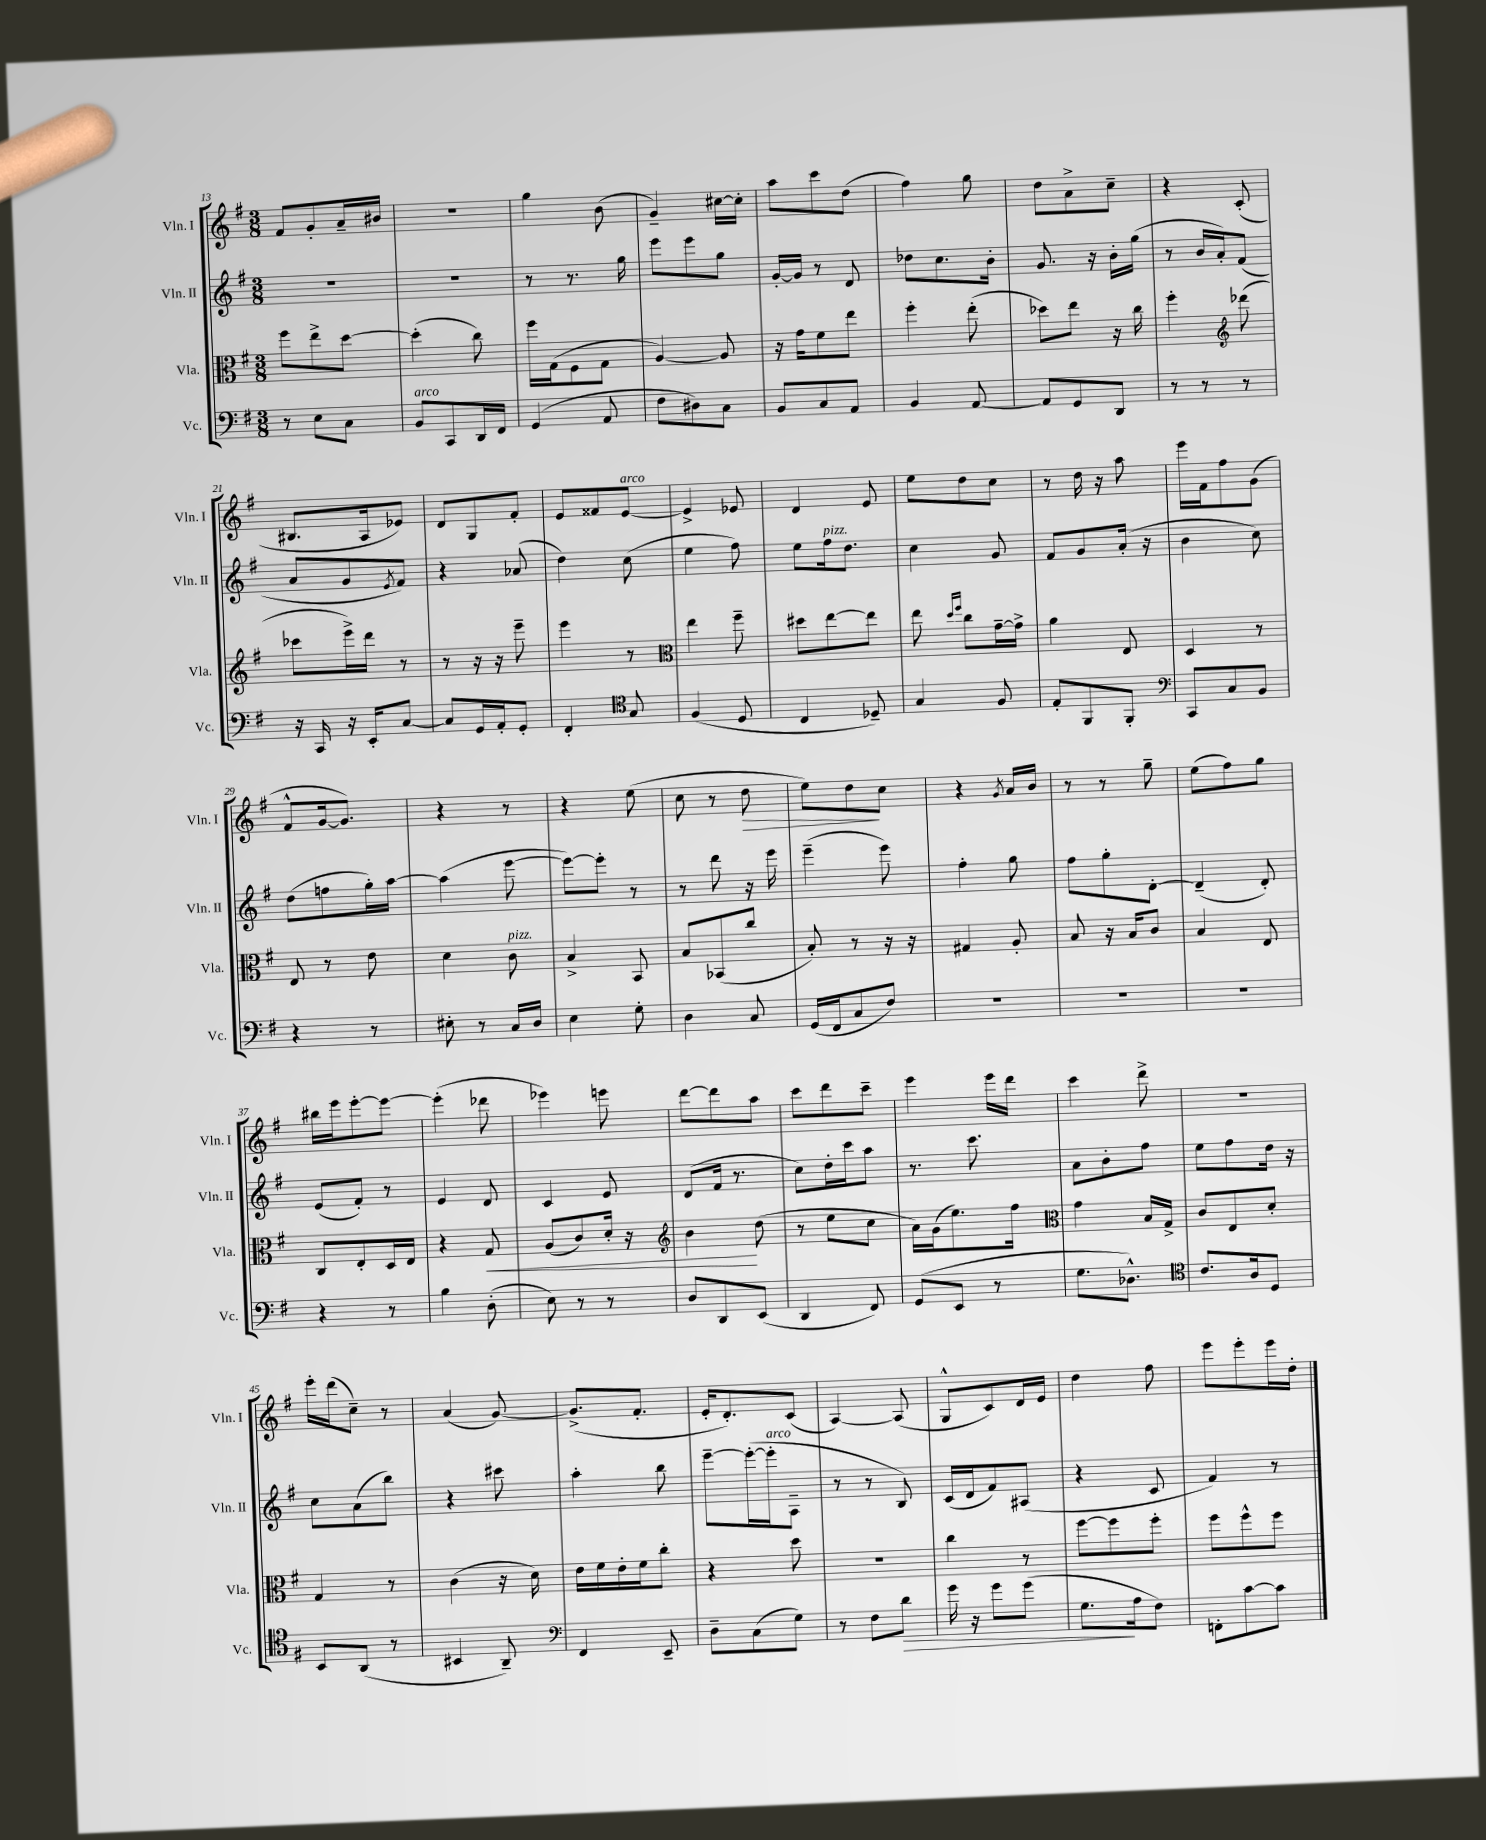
<<
\new StaffGroup <<
\new Staff = "s0" \with { instrumentName = "Vln. I" shortInstrumentName = "Vln. I" } {
    \clef treble \key g \major \numericTimeSignature \time 3/8
    fis'8 g'8-. a'16-- bis'16 |
    r4. |
    g''4 b'8( |
    g'4--) cis''16~ cis''16-. |
    a''8 c'''8 d''8( |
    fis''4) g''8 |
    d''8 a'8-> c''8-- |
    r4 c'8-.( |
    bis8. a16 ees'8) |
    d'8 g8 fis'8-. |
    e'8 fisis'8 e'8~^\markup { \italic "arco" } |
    e'4-> ees'8 |
    d'4 e'8 |
    e''8 d''8 c''8 |
    r8 d''16 r16 a''8 |
    e'''16 fis'16 fis''8 g'8( |
    fis'8-^ g'16~ g'8.) |
    r4 r8 |
    r4 e''8( |
    c''8 r8 d''8\> |
    e''8) d''8\! c''8 |
    r4 \acciaccatura { g'8 } a'16 b'16 |
    r8 r8 g''8-- |
    e''8( fis''8) g''8 |
    bis''16 e'''16 e'''8~-. e'''8~ |
    e'''4-.( des'''8 |
    ees'''4) e'''8 |
    d'''8~ d'''8 a''8 |
    c'''8 d'''8 c'''8-- |
    e'''4 e'''16 d'''16 |
    c'''4 d'''8-> |
    R4. |
    e'''16-. d'''16( c''8--) r8 |
    a'4( g'8~) |
    g'8.->( fis'8.-. |
    e'16-. d'8.-.) c'8( |
    a4~) a8( |
    g8-^ c'8) d'16 e'16 |
    d''4 fis''8 |
    e'''8 e'''8-. e'''16 d''16-. \bar "|." |
}
\new Staff = "s1" \with { instrumentName = "Vln. II" shortInstrumentName = "Vln. II" } {
    \clef treble \key g \major \numericTimeSignature \time 3/8
    R4. |
    R4. |
    r8 r8. g''16 |
    e'''8 e'''8 g''8 |
    g'16~-. g'16 r8 d'8 |
    des''8 c''8. b'16-. |
    g'8. r16 b'16-. g''16( |
    r8 b'16 a'16-.) fis'8( |
    a'8 g'8 \acciaccatura { e'8 } fis'8) |
    r4 aes'8( |
    d''4) c''8( |
    e''4 fis''8) |
    e''8 fis''16^\markup { \italic "pizz." } d''8. |
    c''4 g'8 |
    fis'8 g'8 a'16-.( r16 |
    b'4 c''8) |
    d''8( f''8 g''16-.) a''16~ |
    a''4( e'''8~ |
    e'''8~) e'''8-. r8 |
    r8 d'''8 r16 e'''16 |
    e'''4--( e'''8) |
    fis''4-. g''8 |
    fis''8 g''8-. d'8~-. |
    d'4--( d'8-.) |
    e'8( fis'8-.) r8 |
    e'4 d'8 |
    c'4 e'8 |
    d'8( fis'16 r8. |
    c''8) d''16-. c'''16 a''8 |
    r8. c'''8. |
    a'8 b'8-. fis''8 |
    e''8 fis''8 d''16 r16 |
    c''8 a'8( b''8) |
    r4 cis'''8 |
    a''4-. b''8 |
    e'''8~-- e'''16~-.( e'''16-.^\markup { \italic "arco" } a8-- |
    r8 r8 b8) |
    c'16( d'16 fis'8) ais8( |
    r4 c'8 |
    fis'4) r8 \bar "|." |
}
\new Staff = "s2" \with { instrumentName = "Vla." shortInstrumentName = "Vla." } {
    \clef alto \key g \major \numericTimeSignature \time 3/8
    fis''8 e''8-> d''8~ |
    d''4-.( c''8) |
    fis''16 g16( fis8 g8 |
    a4~) a8 |
    r16 g'16 fis'8 e''8 |
    fis''4-. e''8-.( |
    des''8) e''8 r16 c''16 |
    fis''4-. \clef treble des'''8( |
    ces'''8 e'''16->) d'''16 r8 |
    r8 r16 r16 e'''8-- |
    e'''4 r8 |
    \clef alto e''4 fis''8-- |
    dis''8 e''8~ e''8 |
    e''8 \grace { d''16 fis''16 } c''8 g'16~-- g'16-> |
    a'4 e8 |
    d4 r8 |
    e8 r8 e'8 |
    d'4 c'8^\markup { \italic "pizz." } |
    b4-> b,8 |
    b8 bes,8( c''8 |
    b8-.) r8 r16 r16 |
    gis4 a8-. |
    b8 r16 b16 c'8 |
    b4 e8 |
    c8 e8-. d16 e16 |
    r4 g8\< |
    a8( c'8) d'16-. r16 |
    \clef treble b'4\! d''8( |
    r8 e''8 c''8 |
    a'16) g'16( e''8.) fis''16 |
    \clef alto g'4 b16 g16-> |
    c'8 e8 d'8-. |
    g4 r8 |
    c'4( r16 d'16) |
    e'16 fis'16 e'16-. fis'16 c''8-. |
    r4 d''8 |
    R4. |
    c''4 r8 |
    fis''8~ fis''8 fis''8-. |
    fis''8 fis''8-^ fis''8 \bar "|." |
}
\new Staff = "s3" \with { instrumentName = "Vc." shortInstrumentName = "Vc." } {
    \clef bass \key g \major \numericTimeSignature \time 3/8
    r8 e8 c8 |
    b,8^\markup { \italic "arco" } c,8 d,16 fis,16 |
    g,4( a,8 |
    fis8 dis8) c8 |
    b,8 c8 a,8 |
    b,4 a,8~ |
    a,8 g,8 d,8 |
    r8 r8 r8 |
    r16 c,16 r16 e,16-. c8~ |
    c8 g,16 a,16-. g,8-. |
    fis,4-. \clef tenor g8 |
    fis4( d8 |
    c4 des8--) |
    g4 fis8 |
    e8-. fis,8 fis,8-. |
    \clef bass c,8 c8 b,8 |
    r4 r8 |
    eis8-. r8 c16 d16 |
    e4 g8-. |
    d4 c8 |
    g,16( fis,16 c8 fis8) |
    R4. |
    R4. |
    R4. |
    r4 r8 |
    b4 d8-.( |
    e8) r8 r8 |
    d8 d,8 e,8( |
    d,4 fis,8) |
    g,8( e,8 r8 |
    g8. des8.-^) |
    \clef tenor c'8. a16 d8 |
    b,8 a,8( r8 |
    bis,4 a,8--) |
    \clef bass fis,4 e,8-- |
    d8-- c8( g8) |
    r8 fis8 d'8\> |
    g'16 r16 g'8 g'8( |
    g8.\! a16 fis8) |
    f,8-. c'8~ c'8 \bar "|." |
}
>>
>>
\layout { \context { \Score currentBarNumber = #13 } }
